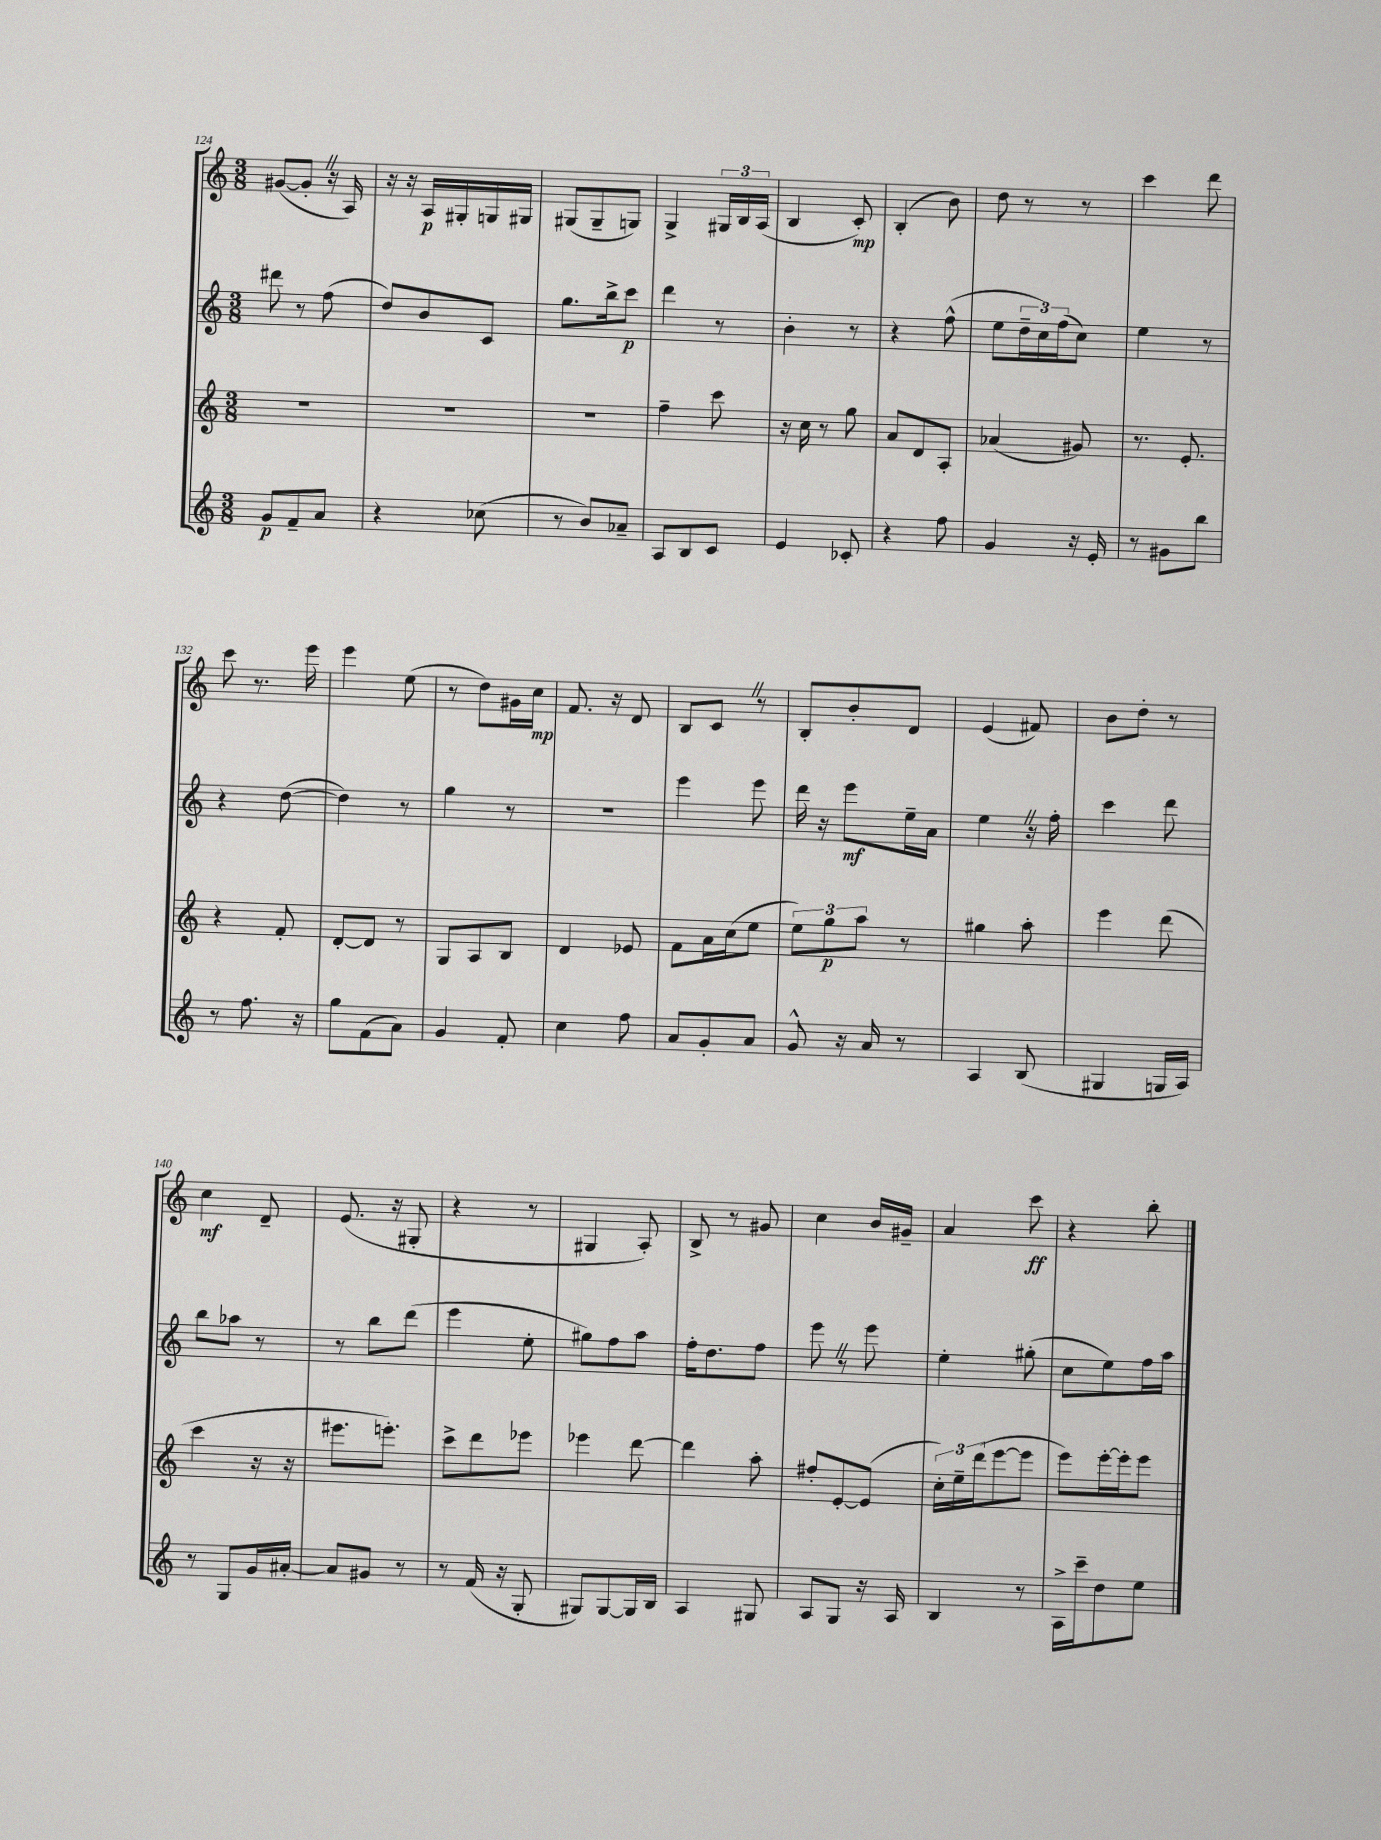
<<
\new StaffGroup <<
\new Staff = "s0" {
    \clef treble \key c \major \numericTimeSignature \time 3/8
    gis'8~( gis'8-. \once \override BreathingSign.text = \markup { \musicglyph "scripts.caesura.straight" } \breathe r16 a16) |
    r16 r16 a16\p gis16-. g16 gis16 |
    gis8( gis8-- g8) |
    g4-> \tuplet 3/2 { gis16 b16 a16( } |
    b4 c'8-.\mp) |
    b4-.( b'8) |
    d''8 r8 r8 |
    c'''4 d'''8 |
    c'''8 r8. e'''16 |
    e'''4 e''8( |
    r8 d''8) gis'16 c''16\mp |
    f'8. r16 d'8 |
    b8 c'8 \once \override BreathingSign.text = \markup { \musicglyph "scripts.caesura.straight" } \breathe r8 |
    b8-. b'8-. d'8 |
    e'4( fis'8) |
    b'8 d''8-. r8 |
    c''4\mf d'8-- |
    e'8.( r16 gis8-. |
    r4 r8 |
    gis4 a8-.) |
    b8-> r8 gis'8 |
    c''4 b'16 gis'16-- |
    a'4 c'''8\ff |
    r4 b''8-. \bar "|." |
}
\new Staff = "s1" {
    \clef treble \key c \major \numericTimeSignature \time 3/8
    dis'''8 r8 f''8( |
    d''8) b'8 c'8 |
    g''8. b''16-> c'''8\p |
    d'''4 r8 |
    b'4-. r8 |
    r4 f''8-^( |
    e''8 \tuplet 3/2 { d''16-- c''16) f''16( } c''8) |
    e''4 r8 |
    r4 d''8~( |
    d''4) r8 |
    g''4 r8 |
    R4. |
    e'''4 e'''8 |
    d'''16 r16 e'''8\mf e''16-- a'16 |
    e''4 \once \override BreathingSign.text = \markup { \musicglyph "scripts.caesura.straight" } \breathe r16 f''16-. |
    c'''4 d'''8 |
    b''8 aes''8 r8 |
    r8 b''8 d'''8( |
    e'''4 e''8-. |
    gis''8) f''8 a''8 |
    f''16-. d''8. f''8 |
    e'''8 \once \override BreathingSign.text = \markup { \musicglyph "scripts.caesura.straight" } \breathe r8 e'''8 |
    e''4-. gis''8-.( |
    c''8 e''8) f''16 a''16 \bar "|." |
}
\new Staff = "s2" {
    \clef treble \key c \major \numericTimeSignature \time 3/8
    R4. |
    R4. |
    R4. |
    f''4-- c'''8 |
    r16 c''16 r8 g''8 |
    a'8 d'8 a8-. |
    aes'4( gis'8) |
    r8. e'8.-. |
    r4 f'8-. |
    d'8~-. d'8 r8 |
    g8 a8 b8 |
    d'4 ees'8 |
    f'8 a'16 c''16( e''8 |
    \tuplet 3/2 { e''8) g''8\p a''8 } r8 |
    gis''4 a''8-. |
    e'''4 d'''8( |
    c'''4 r16 r16 |
    eis'''8. e'''8.-.) |
    c'''8-> d'''8 ees'''8 |
    ees'''4 d'''8~ |
    d'''4 a''8-. |
    fis''8-. e'8~-. e'8( |
    \tuplet 3/2 { c''16-.) e''16-- d'''16( } e'''8~ e'''8 |
    e'''8) e'''16~-. e'''16-. e'''8 \bar "|." |
}
\new Staff = "s3" {
    \clef treble \key c \major \numericTimeSignature \time 3/8
    g'8\p f'8-- a'8 |
    r4 ces''8( |
    r8 b'8) aes'8-- |
    a8 b8 c'8 |
    e'4 ces'8-. |
    r4 f''8 |
    g'4 r16 e'16-. |
    r8 gis'8 b''8 |
    r8 f''8. r16 |
    g''8 f'8( a'8) |
    g'4 f'8-. |
    c''4 f''8 |
    a'8 g'8-. a'8 |
    g'8-^ r16 a'16 r8 |
    a4 b8( |
    gis4 g16 a16) |
    r8 g8 g'16 ais'16~-. |
    ais'8 gis'8 r8 |
    r8 f'16( r16 g8-. |
    gis8) gis8~ gis16 b16 |
    a4 gis8 |
    a8 g8 r16 a16 |
    b4 r8 |
    a16-> c'''16-- d''8 e''8 \bar "|." |
}
>>
>>
\layout { \context { \Score currentBarNumber = #124 } }
